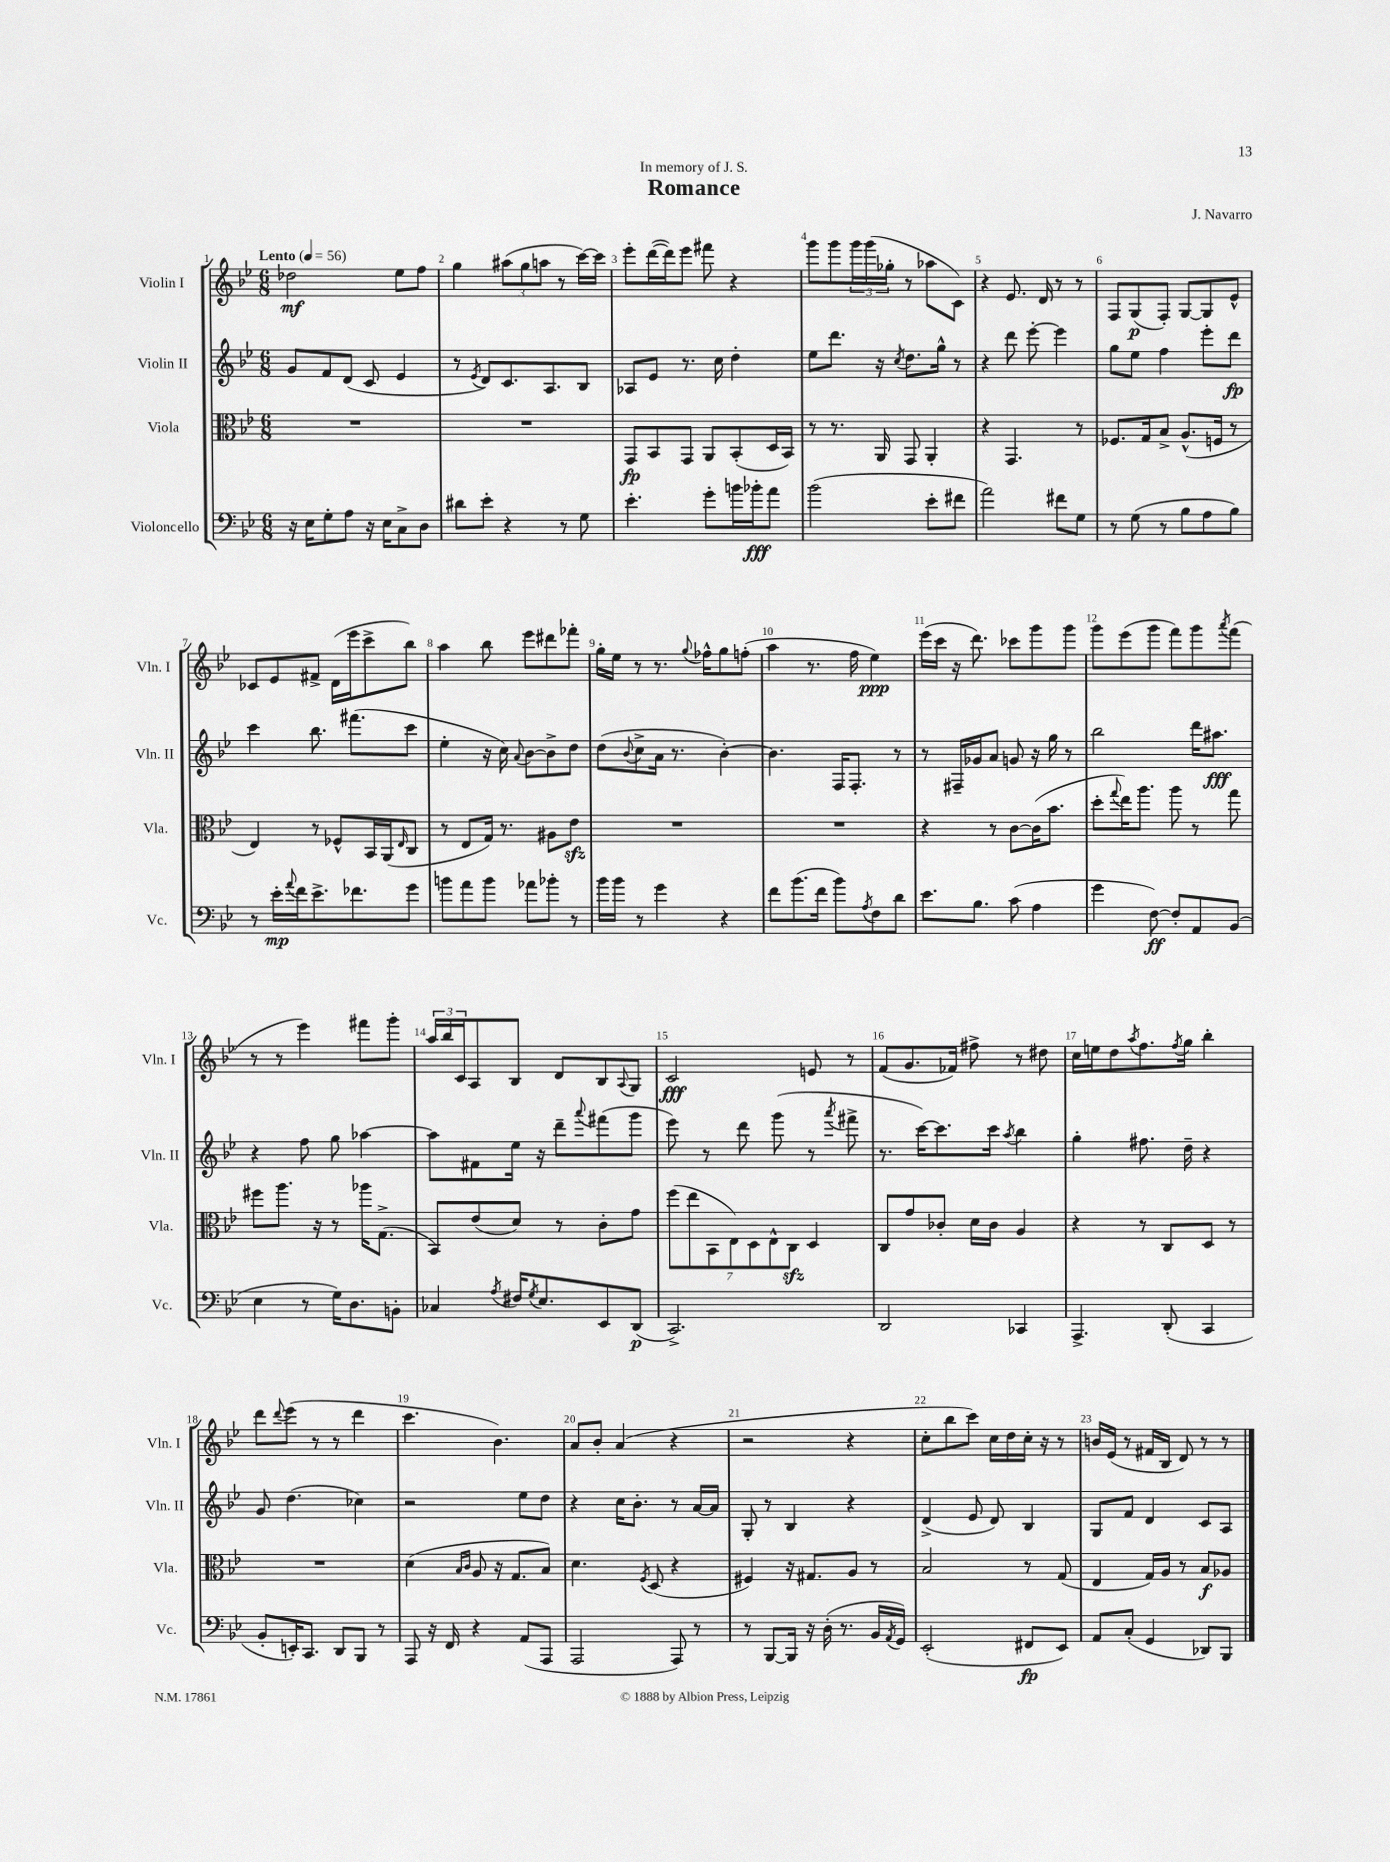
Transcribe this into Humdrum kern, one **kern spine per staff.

**kern	**kern	**kern	**kern
*staff4	*staff3	*staff2	*staff1
*clefF4	*clefC3	*clefG2	*clefG2
*k[b-e-]	*k[b-e-]	*k[b-e-]	*k[b-e-]
*M6/8	*M6/8	*M6/8	*M6/8
*MM56	*MM56	*MM56	*MM56
16r	2.r	8g	2dd-
16E-	.	.	.
8G'	.	8f	.
8A	.	(8d	.
16r	.	8c	.
16E-	.	.	.
8C^	.	4e-	8ee-
8D	.	.	8ff
=	=	=	=
8d#	2.r	8r	4gg
.	.	8qe-	.
8e-'	.	8d)	.
4r	.	8.c	(12aa#
.	.	.	12gg
.	.	.	12aa
.	.	8.A	.
8r	.	.	8r
8G	.	8B-	[16ccc)
.	.	.	16ccc]
=	=	=	=
4.e-'	8GG	8A-	8eee-'
.	8BB-	8e-	([16ddd
.	.	.	16ddd])
.	8GG	8.r	8eee-
8g'	8AA	.	8fff#
.	.	16cc	.
16b	(8BB-'	4dd'	4r
16b-'	.	.	.
8a	16D	.	.
.	16BB-)	.	.
=	=	=	=
(2b-	8r	8ee-	8ggg
.	8.r	8.ddd	8ggg
.	.	.	24ggg
.	.	.	(24ggg
.	16AA	16r	.
.	.	.	24gg-'
.	.	8qcc	.
.	8GG	8.dd	8r
8e-'	4AA'	.	8aa-
.	.	16gg^^	.
8f#	.	8r	8c)
=	=	=	=
2a)	4r	4r	4r
.	4.GG	8ddd	8.e-
.	.	[8eee-'	.
.	.	.	16d
8f#	.	4eee-]	8r
8G	8r	.	8r
=	=	=	=
8r	8.F-	8gg	8F
(8G	.	8ee-	(8G
.	16G	.	.
8r	8B-^	4ff	8F')
8B-	(8.A^^	.	[8G
8A	.	8eee-'	8G]
.	16F	.	.
8B-)	8r	8ddd	8e-^^
=	=	=	=
8r	4E-)	4ccc	8c-
16e-'	.	.	8e-
8qqa	.	.	.
16f	.	.	.
8.e-^	8r	8.bb-	8f#^
.	8F-^^	.	(16d
8.f-	.	(8.fff#	16eee-
.	16BB-	.	8ccc^
.	(16AA	.	.
.	16qqE-	.	.
8g	8C	8ccc	8bb-)
=	=	=	=
8b	8r	4ee-'	4aa
8a	8E-	.	.
8b	16G)	16r	8bb-
.	8.r	16cc)	.
.	.	8qqa	.
8a-	.	[8b-	8eee-
8b-'	8A#	8b-^]	8ddd#
8r	8e-	8dd	8fff-'
=	=	=	=
16b-	2.r	(8dd	16gg'
16b-	.	.	16ee-
.	.	8qqb-	.
8r	.	8cc^	8r
4g	.	16a	8.r
.	.	8.r	.
.	.	.	8qqgg
.	.	.	16ff-^^
4r	.	[4b-')	8gg
.	.	.	(8ff'
=	=	=	=
8f	2.r	4.b-]	4aa
(8.b-	.	.	.
.	.	.	8.r
16f	.	.	.
8b-)	.	16F	.
.	.	8.F'	16ff
8qA	.	.	.
8F	.	.	4ee-)
8d	.	8r	.
=	=	=	=
8.e-	4r	8r	(16eee-
.	.	.	16ccc
.	.	16F#~	16r
8.B-	.	16g-	8.ddd)
.	8r	8a	.
(8c	[8c	8g	8ccc-
4A	(16c]	16r	8ggg
.	8.b-	16gg	.
.	.	8r	8ggg
=	=	=	=
4g	8dd'	2bb-	8ggg
.	8qqgg	.	.
.	16ee-)	.	(8eee-
.	8.aa	.	.
[8F)	.	.	8ggg
8F']	8aa	.	8fff)
8AA	8r	16ddd	8ggg
.	.	8.aa#	.
.	.	.	8qaaa
(8BB-	8gg	.	(8fff
=	=	=	=
4E-	8ff#	4r	8r
.	8.aa	.	8r
8r	.	8ff	4eee-)
.	16r	.	.
16G)	8r	8gg	.
8.D	.	.	.
.	16aa-	[4aa-	8fff#
.	(8.G^	.	.
8BB'	.	.	8ggg'
=	=	=	=
4C-	8BB-)	8aa-]	24aa
.	.	.	24bb-
.	.	.	24c
.	(8e-	8f#	8A
8qA	.	.	.
16F#	8d)	16ee-	8B-
8qG	.	.	.
8.E-	.	16r	.
.	8r	8ddd~	8d
.	.	8qqaaa	.
8EE-	8c'	(8fff#	8B-
.	.	.	8qqA
(8DD	8g	8ggg	8G
=	=	=	=
2.CC^)	(14ff	8eee-)	2c
.	14ee-	.	.
.	.	8r	.
.	14BB-	.	.
.	14E-)	.	.
.	.	8ddd	.
.	14D	.	.
.	14E-^^	.	.
.	.	(8ggg	.
.	14C	.	.
.	4D	8r	8e
.	.	8qaaa	.
.	.	8fff#^	8r
=	=	=	=
2DD	8C	8.r	(8f
.	8g	.	8.g
.	.	[16ccc)	.
.	8c-'	8.ccc]	.
.	.	.	16f-)
.	16d	.	8ff#^
.	16c-	16ccc	.
.	.	8qaa	.
4CC-	4A	4bb-	8r
.	.	.	8dd#
=	=	=	=
4.AAA^	4r	4gg'	16cc
.	.	.	16ee
.	.	.	8dd
.	.	.	8qaa
.	8r	8.ff#	8.ff
(8DD'	8C	.	.
.	.	.	8qff
.	.	16dd~	16gg
4CC	8D	4r	4bb-'
.	8r	.	.
=	=	=	=
8BB-'	2.r	8g	8ddd
.	.	.	8qqddd
16EE')	.	(4.dd	(8eee-
8.CC	.	.	.
.	.	.	8r
8DD	.	.	8r
8BBB-	.	4cc-)	4ddd
8r	.	.	.
=	=	=	=
8AAA	(4d	2r	4.ccc
16r	.	.	.
16FF	.	.	.
.	16qqB-	.	.
.	16qqc	.	.
4r	8A	.	.
.	16r	.	4.b-)
.	8.G	.	.
(8AA	.	8ee-	.
8AAA	8B-)	8dd	.
=	=	=	=
2AAA	4.d	4r	8a
.	.	.	8b-'
.	.	16cc	(4a
.	.	8.b-'	.
.	8qF	.	.
.	(8D	.	.
8AAA)	4r	8r	4r
8r	.	[16a	.
.	.	16a]	.
=	=	=	=
8r	4F#)	8G'	2r
[8BBB-	.	8r	.
16BBB-]	16r	4B-	.
16r	8.G#	.	.
(16D'	.	.	.
8.r	.	.	.
.	8A	4r	4r
16BB-	8r	.	.
8qAA	.	.	.
16GG)	.	.	.
=	=	=	=
(2EE-'	2B-	(4d^	8cc'
.	.	.	8bb-
.	.	8e-	8ccc)
.	.	8d)	16cc
.	.	.	16dd
8FF#	8r	4B-	16cc'
.	.	.	16r
8EE-)	(8G	.	8r
=	=	=	=
8AA	4E-	8G	16b
.	.	.	(16e-
(8C'	.	8f	8r
4GG	16G)	4d	16f#
.	16A	.	16B-
.	8r	.	8d)
8DD-)	8B-	8c	8r
8BBB-	8A-	8A	8r
==	==	==	==
*-	*-	*-	*-
